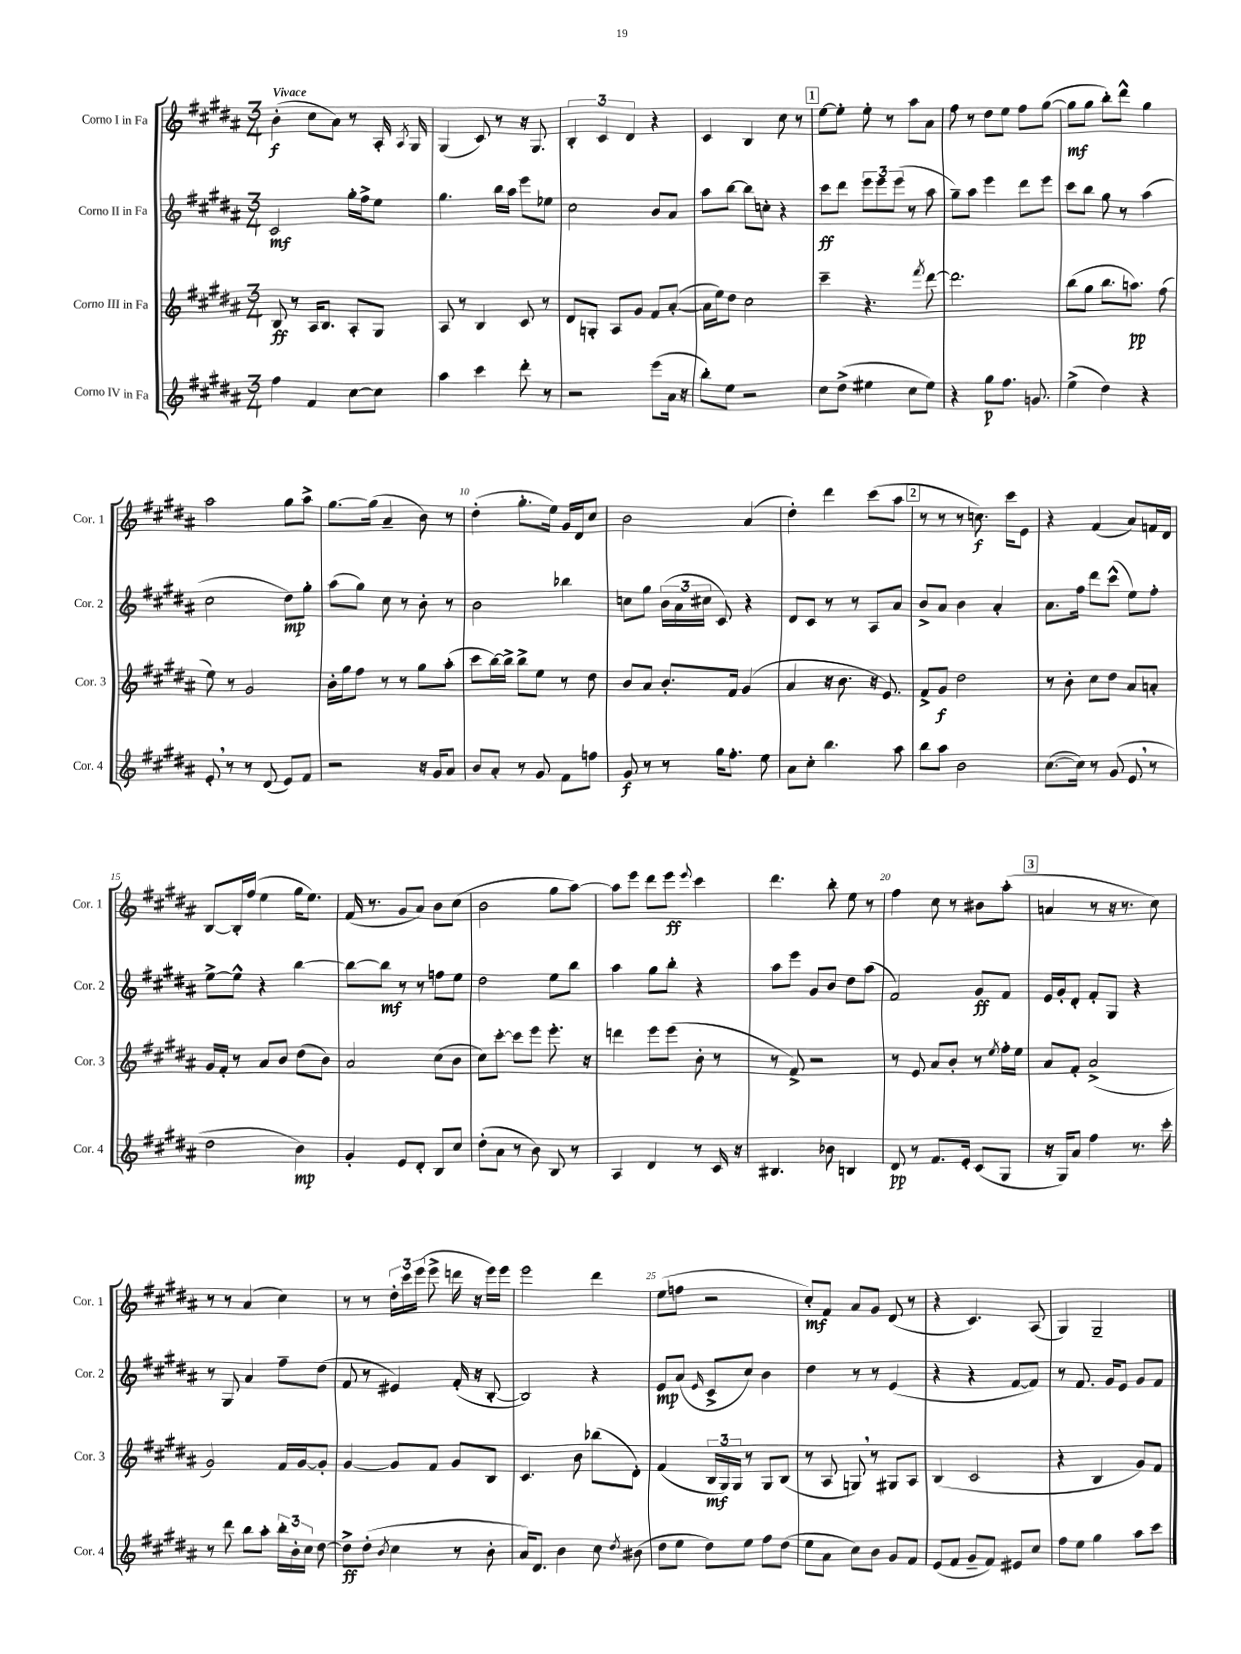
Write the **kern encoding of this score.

**kern	**kern	**kern	**kern
*staff4	*staff3	*staff2	*staff1
*clefG2	*clefG2	*clefG2	*clefG2
*k[f#c#g#d#a#]	*k[f#c#g#d#a#]	*k[f#c#g#d#a#]	*k[f#c#g#d#a#]
*M3/4	*M3/4	*M3/4	*M3/4
4ff#	8B	2c#	(4b'
.	8r	.	.
4f#	16A#	.	8cc#
.	8.B	.	.
.	.	.	8a#)
[8cc#	8A#'	16gg#'	8r
.	.	16ff#^	.
8cc#]	8G#	8ee	16A#'
.	.	.	8qA#
.	.	.	16G#
=	=	=	=
4aa#	8A#	4.gg#	(4G#
.	8r	.	.
4ccc#	4B	.	8c#)
.	.	16bb	8r
.	.	16aa#	.
8ddd#'	8c#	8eee	16r
.	.	.	8.G#
8r	8r	8ee-	.
=	=	=	=
2r	8d#	2cc#	6B'
.	8G'	.	.
.	.	.	6c#
.	8A#	.	.
.	.	.	6d#
.	8g#	.	.
(8eee	8f#	8b	4r
16a#	([8a#'	8a#	.
16r	.	.	.
=	=	=	=
8bb')	16a#]	8aa#	4c#
.	16ee)	.	.
8ee	8dd#	[8bb	.
2r	2cc#	8bb]	4B
.	.	8cc'	.
.	.	4r	8cc#
.	.	.	8r
=	=	=	=
8cc#	4ccc#~	8ccc#	[8ee
(8dd#^	.	8ddd#	8ee']
4ee#	4.r	12eee	8ee'
.	.	12eee	.
.	.	.	8r
.	.	(12eee	.
8cc#	.	8r	8aa#
.	8qfff#	.	.
8ee#)	[8ddd#	8aa#	8a#
=	=	=	=
4r	2.ddd#]	8gg#~)	8ff#
.	.	8aa#	8r
8gg#	.	4eee	8dd#
8.ff#	.	.	8ee
.	.	8ddd#	8ff#
8.g	.	.	.
.	.	8eee	([8gg#
=	=	=	=
(4ee^	(8bb	8ccc#	8gg#]
.	8gg#	8bb	8gg#
4dd#)	8.bb	8gg#	8bb')
.	.	8r	8ddd#^^
.	8.aa)	.	.
4r	.	(4aa#	4gg#
.	(8ff#	.	.
=	=	=	=
8e'	8ee)	2cc#	2aa#
8r	8r	.	.
8r	2g#	.	.
(8d#	.	.	.
8e)	.	8dd#)	8gg#
8f#	.	8gg#'	8aa#^
=	=	=	=
2r	16b'	(8aa#	[8.gg#
.	16gg#	.	.
.	8ff#	8gg#)	.
.	.	.	(16gg#]
.	8r	8cc#	4a#~
.	8r	8r	.
16r	8gg#	8b'	8b)
16g#	.	.	.
8a#	(8aa#'	8r	8r
=	=	=	=
8b	8ccc#	2b	(4dd#'
8a#'	[16bb)	.	.
.	16bb^]	.	.
8r	8bb^	.	8.gg#'
8g#	8ee	.	.
.	.	.	16ee)
8f#	8r	4bb-	16g#
.	.	.	16d#
8ff	8dd#	.	8cc#
=	=	=	=
8g#	8b	8cc	2b
8r	8a#	8gg#	.
8r	8.b'	(24b	.
.	.	24a#	.
.	.	24cc#	.
16gg#	.	8c#)	.
8.ff#'	16f#	.	.
.	(4g#	4r	(4a#
8ee	.	.	.
=	=	=	=
8a#	4a#	8d#	4dd#')
8cc#'	.	8c#	.
4.bb	16r	8r	4ddd#
.	8.b	.	.
.	.	8r	.
.	16r	8A#	(8ccc#
.	8.e)	.	.
8aa#	.	8a#	8aa#
=	=	=	=
8bb	8f#^	8b^	8r
8aa#	8g#	8a#	8r
2b	2dd#	4b	8r
.	.	.	8.cc)
.	.	4a#'	.
.	.	.	16ccc#
.	.	.	8e
=	=	=	=
([8.cc#	8r	8.a#	4r
.	8b'	.	.
16cc#])	.	16ff#	.
8r	8cc#	8ddd#	(4f#
(8g#	8dd#	(8ccc#^^	.
8e	8a#	8ee)	8a#)
8r	8a'	8ff#'	16f
.	.	.	16d#
=	=	=	=
2dd#	16g#	[8ee^	[8B
.	16f#'	.	.
.	8r	8ee^^]	16B']
.	.	.	(16ff#
.	8a#	4r	4ee
.	8b	.	.
4b)	(8dd#	[4bb	16gg#
.	.	.	8.ee)
.	8b)	.	.
=	=	=	=
4g#'	2a#	8bb_	(16f#
.	.	.	8.r
.	.	8bb]	.
8e	.	8r	8g#
8d#'	.	8r	8a#)
8B	(8cc#	8ff	8b
8cc#	8b	8ee	(8cc#
=	=	=	=
(8dd#'	8cc#)	2dd#	2b
8a#	[8ccc#'	.	.
8r	8ccc#]	.	.
8b)	8eee	.	.
8B	8.eee'	8ee	8gg#
8r	.	8bb	[8aa#)
.	16r	.	.
=	=	=	=
4A#	4ddd	4aa#	8aa#]
.	.	.	8eee
4d#	8eee	8gg#	8ddd#
.	(8eee	8bb'	8eee
.	.	.	8qqeee
8r	8b'	4r	4ccc#
16c#	8r	.	.
16r	.	.	.
=	=	=	=
4.B#	8r	8aa#	4.ddd#
.	8f#^)	8eee	.
.	2r	8g#	.
8b-	.	8b	8bb'
4B	.	8dd#	8ee
.	.	(8aa#	8r
=	=	=	=
8d#	8r	2f#)	4ff#
8r	8e	.	.
8.f#	8a#	.	8cc#
.	8b'	.	8r
16e'	.	.	.
(8c#	8r	8g#	8b#
.	8qee	.	.
8G#	16ff#'	8f#	(8aa#'
.	16ee	.	.
=	=	=	=
16r	8a#	16e	4a
16G#)	.	16g#'	.
8a#	8f#'	8d#'	.
4ff#	(2a#^	8f#'	8r
.	.	8G#	16r
.	.	.	8.r
8.r	.	4r	.
.	.	.	8cc#)
16ccc#'	.	.	.
=	=	=	=
8r	2g#)	8r	8r
8ddd#	.	8G#	8r
8bb	.	4a#	(4a#
8aa#'	.	.	.
24bb'	16f#	8ff#~	4cc#)
24b'	.	.	.
.	[16g#	.	.
24cc#	.	.	.
[8dd#	8g#']	(8dd#	.
=	=	=	=
8dd#^]	[4g#	8f#	8r
(8dd#'	.	8r	8r
8qb	.	.	.
4cc#	8g#]	4e#)	24dd#'
.	.	.	24ccc#
.	.	.	(24eee
.	8f#	.	8eee^
8r	8g#	(16f#'	16ddd
.	.	16r	16r
8b'	8B	[8B'	16eee)
.	.	.	16eee
=	=	=	=
16a#)	4.c#	2B])	2eee
8.d#	.	.	.
4b	.	.	.
.	8b	.	.
8cc#	(8bb-	4r	4ddd#
8qdd#	.	.	.
(8b#	8d#')	.	.
=	=	=	=
8dd#	(4f#	8e	(8ee
8ee	.	(8a#	8ff
.	.	16qqe	.
8dd#)	24B	8c#^	2r
.	24G#)	.	.
.	24G#	.	.
8ee	8r	8cc#)	.
8ff#	8G#	4b	.
(8dd#	(8B	.	.
=	=	=	=
8ee	8r	4dd#	8cc#')
8a#	8A#	.	8f#
8cc#)	8G)	8r	8a#
8b	8r	8r	8g#
8g#	8G#	(4e	(8d#
8f#	8A#	.	8r
=	=	=	=
(8e	(4B	4r	4r
8f#	.	.	.
8g#~	2c#	4r	4.c#)
8f#)	.	.	.
8e#	.	[8f#	.
8cc#	.	8f#])	(8A#
=	=	=	=
8ff#	4r	8r	4G#)
8ee	.	8.f#	.
4gg#	4B	.	2G#~
.	.	16g#	.
.	.	8e	.
8aa#	8g#)	8g#	.
8ccc#	8f#	8f#	.
==	==	==	==
*-	*-	*-	*-
